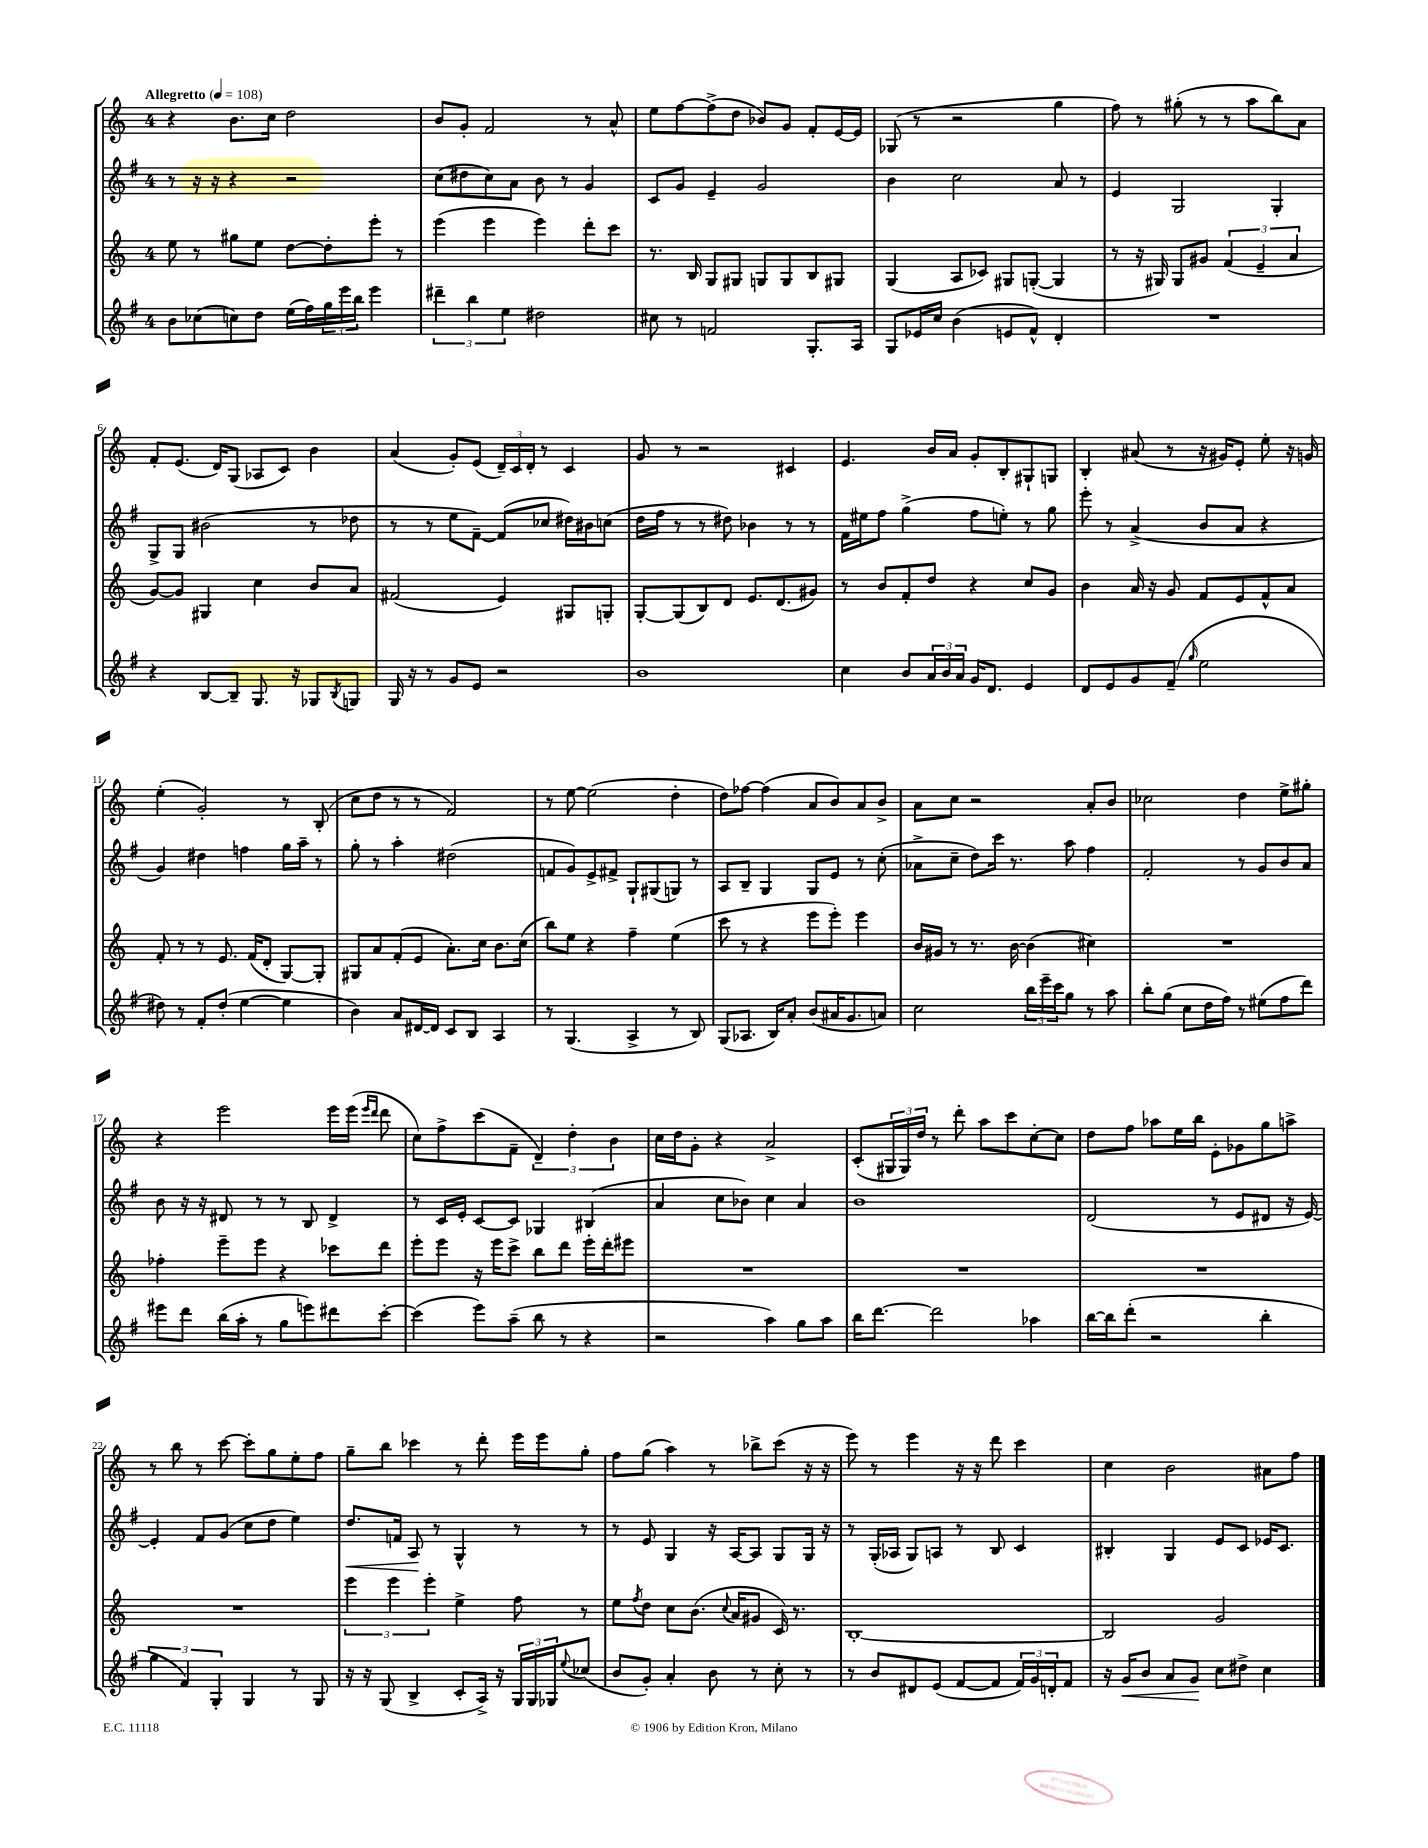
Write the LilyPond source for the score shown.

<<
\new StaffGroup <<
\new Staff = "s0" {
    \clef treble \key c \major \once \override Staff.TimeSignature.style = #'single-digit \time 4/4 \tempo "Allegretto" 4 = 108
    r4 b'8. c''16 d''2 |
    b'8 g'8-. f'2 r8 a'8-^ |
    e''8 f''8~ f''8->( d''8 bes'8) g'8 f'8-. e'16~ e'16 |
    ges8( r8 r2 g''4 |
    f''8) r8 gis''8-.( r8 r8 a''8 b''8) a'8 |
    f'8-. e'8.( d'16) g8( aes8 c'8) b'4 |
    a'4( g'8-.) e'8( \tuplet 3/2 { d'16--) c'16 d'16-. } r8 c'4 |
    g'8 r8 r2 cis'4 |
    e'4. b'16 a'16 g'8-. b8-. gis8-! g8 |
    b4-. ais'8( r8 r16 gis'16) e'8-. e''8-. r16 g'16 |
    e''4-.( g'2-.) r8 b8-.( |
    c''8 d''8 r8 r8 f'2) |
    r8 e''8~ e''2( d''4-. |
    d''8) fes''8~ fes''4( a'8 b'8) a'8 b'8-> |
    a'8 c''8 r2 a'8-. b'8 |
    ces''2 d''4 e''8-> gis''8-. |
    r4 e'''2 e'''16 e'''16( \grace { e'''16 d'''16 } d'''8 |
    c''8) f''8-> c'''8( f'8-- \tuplet 3/2 { d'4--) d''4-. b'4 } |
    c''16 d''16 g'8-. r4 a'2-> |
    c'8-.( \tuplet 3/2 { gis16 gis16) d''16 } r8 d'''8-. a''8 c'''8 c''8~-. c''8 |
    d''8 f''8 aes''8 e''16 b''16 e'8-. ges'8 g''8 a''8-> |
    r8 b''8 r8 c'''8~ c'''8-. g''8 e''8-. f''8 |
    g''8-- b''8 ces'''4 r8 d'''8-. e'''16 e'''16 g''8-. |
    f''8 g''8( a''4) r8 bes''8-> c'''8( r16 r16 |
    e'''8) r8 e'''4 r16 r16 d'''8 c'''4 |
    c''4 b'2 ais'8 f''8 \bar "|." |
}
\new Staff = "s1" {
    \clef treble \key g \major \once \override Staff.TimeSignature.style = #'single-digit \time 4/4
    r8 r16 r16 r4 r2 |
    c''8( dis''8 c''8) a'8 b'8 r8 g'4 |
    c'8 g'8 e'4-- g'2 |
    b'4 c''2 a'8 r8 |
    e'4 g2 g4-. |
    g8-> g8 bis'2( r8 des''8 |
    r8 r8 e''8 fis'8~--) fis'8( ces''8 dis''16) bis'16 c''8( |
    d''16 fis''16 r8 r8 dis''8) bes'4 r8 r8 |
    fis'16 eis''16 fis''8 g''4->( fis''8 e''8-.) r8 g''8 |
    e'''8-. r8 a'4->( b'8 a'8 r4 |
    g'4) dis''4 f''4 g''16 a''16-- r8 |
    g''8-. r8 a''4-. dis''2( |
    f'8 g'8) e'8-> fis'8-> g8-! gis8( g8) r8 |
    a8 b8-- g4 g8 e'8 r8 c''8-.( |
    aes'8-> c''8-- d''8) c'''16 r8. a''8 fis''4 |
    fis'2-. r8 g'8 b'8 a'8 |
    b'8 r16 r16 dis'8 r8 r8 b8 dis'4-> |
    r8 c'16 e'16-. c'8~ c'8 ges4 bis4( |
    a'4 c''8 bes'8) c''4 a'4 |
    b'1 |
    d'2( r8 e'8 dis'8 r16 e'16~) |
    e'4-. fis'8 g'8( c''8 d''8 e''4) |
    d''8.\< f'16 a8\! r8 g4-^ r8 r8 |
    r8 e'8 g4 r16 a16~ a8 g8 g16 r16 |
    r8 g16-.( aes16 g8) a8 r8 b8 c'4 |
    bis4-. g4 e'8 c'8 ees'16 c'8. \bar "|." |
}
\new Staff = "s2" {
    \clef treble \key c \major \once \override Staff.TimeSignature.style = #'single-digit \time 4/4
    e''8 r8 gis''8 e''8 d''8~ d''8-. e'''8-. r8 |
    e'''4( e'''4 e'''4) d'''8-. c'''8 |
    r8. b16 g8 gis8 g8 g8 b8 gis8 |
    g4( a8 ces'8) gis8 g8~-.( g4 |
    r8 r16 gis16) gis8 gis'8 \tuplet 3/2 { f'4( e'4-- a'4 } |
    g'8~) g'8 gis4 c''4 b'8 a'8 |
    fis'2( e'4) gis8 g8-. |
    g8~-. g8( b8) d'8 e'8. d'8.( gis'8) |
    r8 b'8 f'8-. d''8 r4 c''8 g'8 |
    b'4 a'16 r16 g'8 f'8 e'8 f'8-^ a'8 |
    f'8-. r8 r8 e'8. f'16( d'8-. g8~) g8-. |
    gis8 a'8 f'8-.( e'8 a'8.-.) c''16 b'8. c''16( |
    b''8) e''8 r4 f''4-- e''4( |
    c'''8 r8 r4 e'''8 e'''8-.) e'''4 |
    b'16 gis'16 r8 r8. b'16~ b'4( cis''4) |
    R1 |
    fes''4-. e'''8-- e'''8 r4 ces'''8 d'''8 |
    e'''8-. e'''8 r16 e'''16 c'''8-> b''8 d'''8 e'''16-. d'''16-. eis'''8 |
    R1 |
    R1 |
    R1 |
    R1 |
    \tuplet 3/2 { e'''4 e'''4 e'''4-. } e''4-> f''8 r8 |
    e''8 \acciaccatura { f''8 } d''8 c''8 b'8.( \appoggiatura { c''8 } a'16 gis'8 c'16) r8. |
    b1~-. |
    b2 g'2 \bar "|." |
}
\new Staff = "s3" {
    \clef treble \key g \major \once \override Staff.TimeSignature.style = #'single-digit \time 4/4
    b'8 ces''8( c''8) d''8 e''16( fis''16) \tuplet 3/2 { g''16 e'''16 b''16 } e'''4 |
    \tuplet 3/2 { dis'''4-- b''4 e''4 } dis''2 |
    cis''8 r8 f'2 g8.-. a16 |
    g8 ees'16 c''16 b'4( e'8 fis'8-^) d'4-. |
    R1 |
    r4 b8~ b8-- g8. r16 ges8 \acciaccatura { b8 } g8 |
    g16 r16 r8 g'8 e'8 r2 |
    b'1 |
    c''4 b'8 \tuplet 3/2 { a'16 b'16 a'16 } g'16 d'8. e'4 |
    d'8 e'8 g'8 fis'8--( \grace { g''16 } e''2 |
    dis''8) r8 fis'8-. dis''8-.( e''4~ e''4 |
    b'4) a'8 dis'16~ dis'16 c'8 b8 a4 |
    r8 g4.( a4-> r8 b8) |
    g8( aes8. b16) a'8-. b'8( ais'16 g'8. a'8) |
    c''2 \tuplet 3/2 { b''16 e'''16-- c'''16 } g''8 r8 a''8 |
    b''8-. g''8( c''8 d''16 fis''16) r8 eis''8( fis''8 d'''8) |
    eis'''8 d'''8 b''16( a''16-. r8 g''8 e'''8) dis'''8 c'''8~-. |
    c'''4( e'''8) a''8--( b''8 r8 r4 |
    r2 a''4) g''8 a''8 |
    b''16 d'''8.~ d'''2 aes''4 |
    b''16~ b''16 d'''8-.( r2 b''4-. |
    \tuplet 3/2 { g''4 fis'4) g4-. } g4 r8 g8 |
    r16 r16 g8( b4-> c'8-. a16->) r16 \tuplet 3/2 { g16 g16 ges16 } \appoggiatura { e''8 } ces''8( |
    b'8 g'8-.) a'4-. b'8 r8 c''8-. r8 |
    r8 b'8 dis'8 e'8( fis'8~ fis'8 \tuplet 3/2 { fis'16) g'16 d'16-. } fis'8 |
    r16 g'16\< b'8 a'8 g'8\! c''8 dis''8-> c''4 \bar "|." |
}
>>
>>
